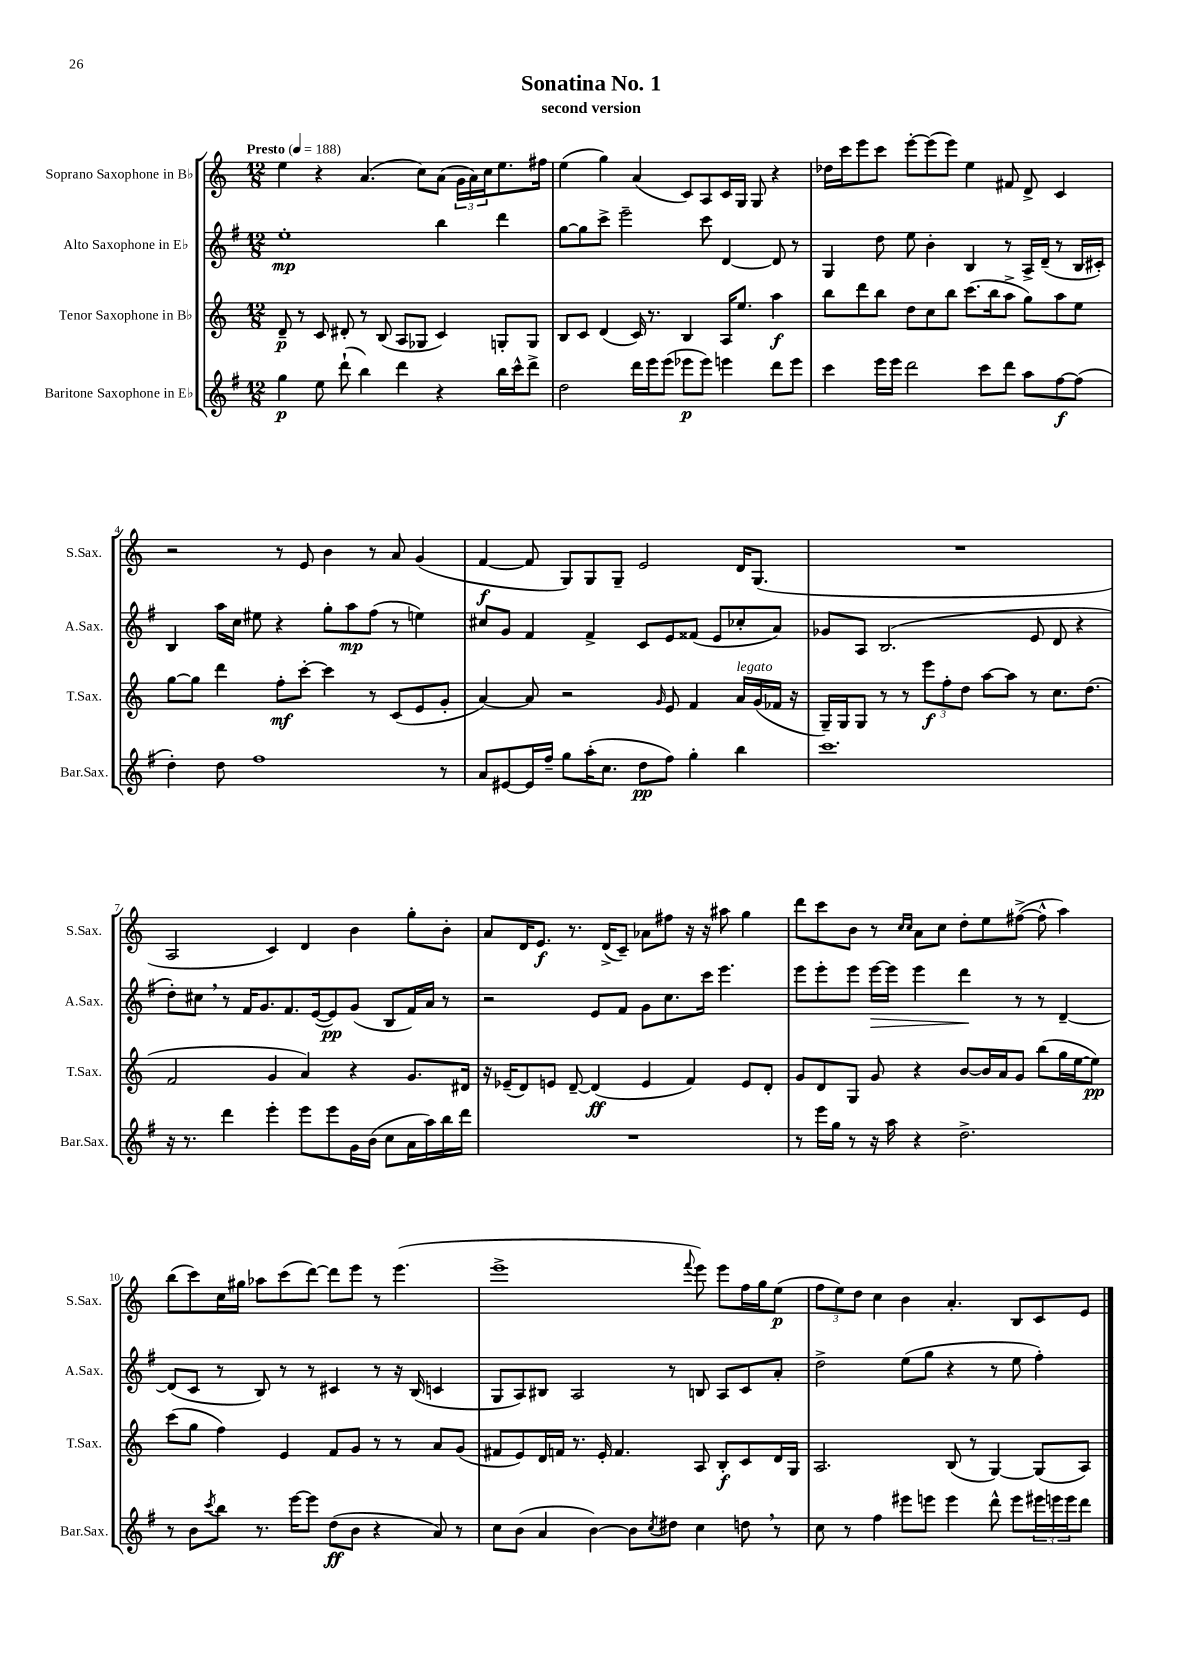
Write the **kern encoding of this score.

**kern	**kern	**kern	**kern
*staff4	*staff3	*staff2	*staff1
*clefG2	*clefG2	*clefG2	*clefG2
*k[f#]	*k[]	*k[f#]	*k[]
*M12/8	*M12/8	*M12/8	*M12/8
*MM188	*MM188	*MM188	*MM188
4gg\	8d~/	1ee'	4ee\
.	8r	.	.
8ee\	8c/	.	4r
(8ddd`\	8d#'/	.	.
4bb\)	8r	.	(4.a/
.	(8B/	.	.
4ddd\	8A/L	.	.
.	8G-/J	.	8cc\L)
4r	4c/)	4bb\	(8a\J
.	.	.	24g\LL
.	.	.	24a\)
.	.	.	24cc\J
16bb\LL	8G'/L	4ddd\	8.ee\
16ccc^^\J	.	.	.
8ddd^\J	8G/J	.	.
.	.	.	16ff#\Jk
=	=	=	=
2dd\	8B/L	[8gg\L	(4ee\
.	8c/J	8gg\]	.
.	(4d/	8ccc^\J	4gg\)
.	.	2eee~\	.
16ddd\LL	16c/)	.	(4a/
16eee\J	8.r	.	.
(8eee\J	.	.	.
8eee-\L	4B/	.	8c/L)
8eee-\J)	.	8ccc\	8A/
4eee\	16A/LK	[4d/	16c/L
.	8.ee/J	.	16G/JJ
.	.	.	8G/
8ddd\L	4aa\	8d/]	4r
8eee\J	.	8r	.
=	=	=	=
4ccc\	8bb\L	4G/	16dd-\LL
.	.	.	16ccc\J
.	8ddd\	.	8eee\
16eee\LL	8bb\J	8dd\	8ccc\J
16eee\JJ	.	.	.
2ddd\	8dd\L	8ee\	[8eee'\L
.	8cc\	4b'\	(8eee\]
.	8bb\J	.	8eee\J)
.	(8.ccc\L	4B/	4ee\
8ccc\L	.	.	.
.	16bb\k	.	.
8ddd\J	8aa^\J	8r	8f#/
8aa\L	8gg\L)	16A^/LL	8d^/
.	.	(16d~/JJ	.
[8ff#\	8aa\	8r	4c/
(8ff#\]J	8ee\J	16B/LL	.
.	.	16c#'/JJ)	.
=	=	=	=
4dd'\)	[8gg\L	4B/	2r
.	8gg\]J	.	.
8dd\	4ddd\	16aa\LL	.
.	.	16cc\JJ	.
1ff#	.	8ee#\	.
.	8ff'\L	4r	8r
.	[8ccc'\J	.	8e/
.	4ccc\]	8gg'\L	4b\
.	.	8aa\	.
.	8r	(8ff#\J	8r
.	(8c/L	8r	8a/
.	8e/	4ee\)	(4g/
8r	8g'/J	.	.
=	=	=	=
8a/L	[4a/)	8cc#/L	[4f/
[8e#/	.	8g/J	.
16e#/]L	8a/]	4f#/	8f/]
16ff#~/JJ	.	.	.
8gg\L	2r	.	8G/L)
(16aa'\K	.	4f#^/	8G/
8.cc\J	.	.	.
.	.	.	8G~/J
8dd\L	.	8c/L	2e/
.	16qqg/	.	.
8ff#\J)	8e/	8e/	.
4gg'\	4f/	(8f##/J	.
.	.	8e/L	.
4bb\	16a/LL	8cc-'/	16d/LK
.	(16g/	.	(8.G/J
.	16f-/JJ	8a/J)	.
.	16r	.	.
=	=	=	=
1.ccc	16G~/LL)	8g-/L	1.r
.	16G/J	.	.
.	8G/J	8A/J	.
.	8r	(2.B/	.
.	8r	.	.
.	12eee\L	.	.
.	12ff'\	.	.
.	12dd\J	.	.
.	[8aa\L	.	.
.	8aa\]J	.	.
.	8r	8e/	.
.	8.cc\L	8d/	.
.	.	4r	.
.	(8.dd\J	.	.
=	=	=	=
16r	2f/	8dd'\L)	2A/
8.r	.	.	.
.	.	8cc#\J	.
4ddd\	.	8r	.
.	.	16f#/LK	.
.	.	8.g/	.
4eee'\	4g/	.	4c/)
.	.	8.f#/	.
8eee\L	4a/)	.	4d/
.	.	([16e/k	.
8eee\	.	8e/])	.
16g\L	4r	(8g/J	4b\
(16b\JJ	.	.	.
8cc\L	.	8B/L	.
16a\L	8.g/L	16f#/L)	8gg'\L
16aa\)	.	16a/JJ	.
16bb\	.	8r	8b'\J
16ddd\JJ	16d#/Jk	.	.
=	=	=	=
1.r	16r	2r	8a/L
.	(16e-~/LK	.	.
.	8d/)	.	16d/K
.	.	.	8.e/J
.	8e/J	.	.
.	[8d~/	.	8.r
.	(4d/]	8e/L	.
.	.	.	(16d^/LK
.	.	8f#/J	8c~/J)
.	4e/	8g\L	8a-\L
.	.	8.cc\	8ff#\J
.	4f/)	.	16r
.	.	16ccc\Jk	16r
.	.	4.eee\	8aa#\
.	8e/L	.	4gg\
.	8d'/J	.	.
=	=	=	=
8r	8g/L	8eee\L	8ddd\L
16eee\LL	8d/	8eee'\	8ccc\
16gg\JJ	.	.	.
8r	8G/J	8eee\J	8b\J
16r	8g/	[16eee\LL	8r
16aa\	.	16eee\]JJ	.
.	.	.	16qqcc/LL
.	.	.	16qqcc/JJ
4r	4r	4eee\	8a\L
.	.	.	8cc\J
2.dd^\	[8b/L	4ddd\	8dd'\L
.	16b/]L	.	8ee\
.	16a/J	.	.
.	8g/J	8r	([8ff#^\J
.	(8bb\L	8r	8ff#^^\]
.	16gg\L	[4d~/	4aa\)
.	[16ee\J	.	.
.	8ee\]J)	.	.
=	=	=	=
8r	(8ccc\L	(8d/]L	(8bb\L
8b\L	8gg\J	8c/J	8ccc\)
8qccc/	.	.	.
8bb\J	4ff\)	8r	16cc\L
.	.	.	16gg#\JJ
8.r	.	8B/)	8aa-\L
.	4e/	8r	(8ccc\
[16eee\LK	.	.	.
8eee\]J	.	8r	[8ddd\J)
(8dd\L	8f/L	4c#/	8ddd\]L
8b\J	8g/J	.	8eee\J
4r	8r	8r	8r
.	8r	16r	(4.eee\
.	.	(16B/	.
8a/)	8a/L	4c/	.
8r	(8g/J	.	.
=	=	=	=
8cc\L	8f#/L	8G/L	1eee^
(8b\J	8e/)	8A/)	.
4a/	16d/L	8B#/J	.
.	16f/JJ	.	.
.	8.r	2A/	.
[4b\)	.	.	.
.	16e'/	.	.
.	4.f/	.	.
8b\]L	.	.	.
8qcc/	.	.	.
8dd#\J	.	8r	.
.	.	.	8qqfff/
4cc\	8A/	8B/	8eee\)
.	8B'/L	8A/L	8eee\L
8dd\	8c/	8c/	16ff\L
.	.	.	16gg\J
8r	16d/L	8a'/J	(8ee\J
.	16G/JJ	.	.
=	=	=	=
8cc\	2.A/	2dd^\	12ff\L
.	.	.	12ee\)
8r	.	.	.
.	.	.	12dd\J
4ff#\	.	.	4cc\
8eee#\L	.	(8ee\L	4b\
8eee\J	.	8gg\J	.
4eee\	(8B/	4r	4.a'/
.	8r	.	.
8ddd^^\	[4G/)	8r	.
8eee\L	.	8ee\	8B/L
24eee#\L	(8G/]L	4ff#'\)	8c/
24eee\	.	.	.
24eee\J	.	.	.
8ddd\J	8A/J)	.	8e/J
==	==	==	==
*-	*-	*-	*-
